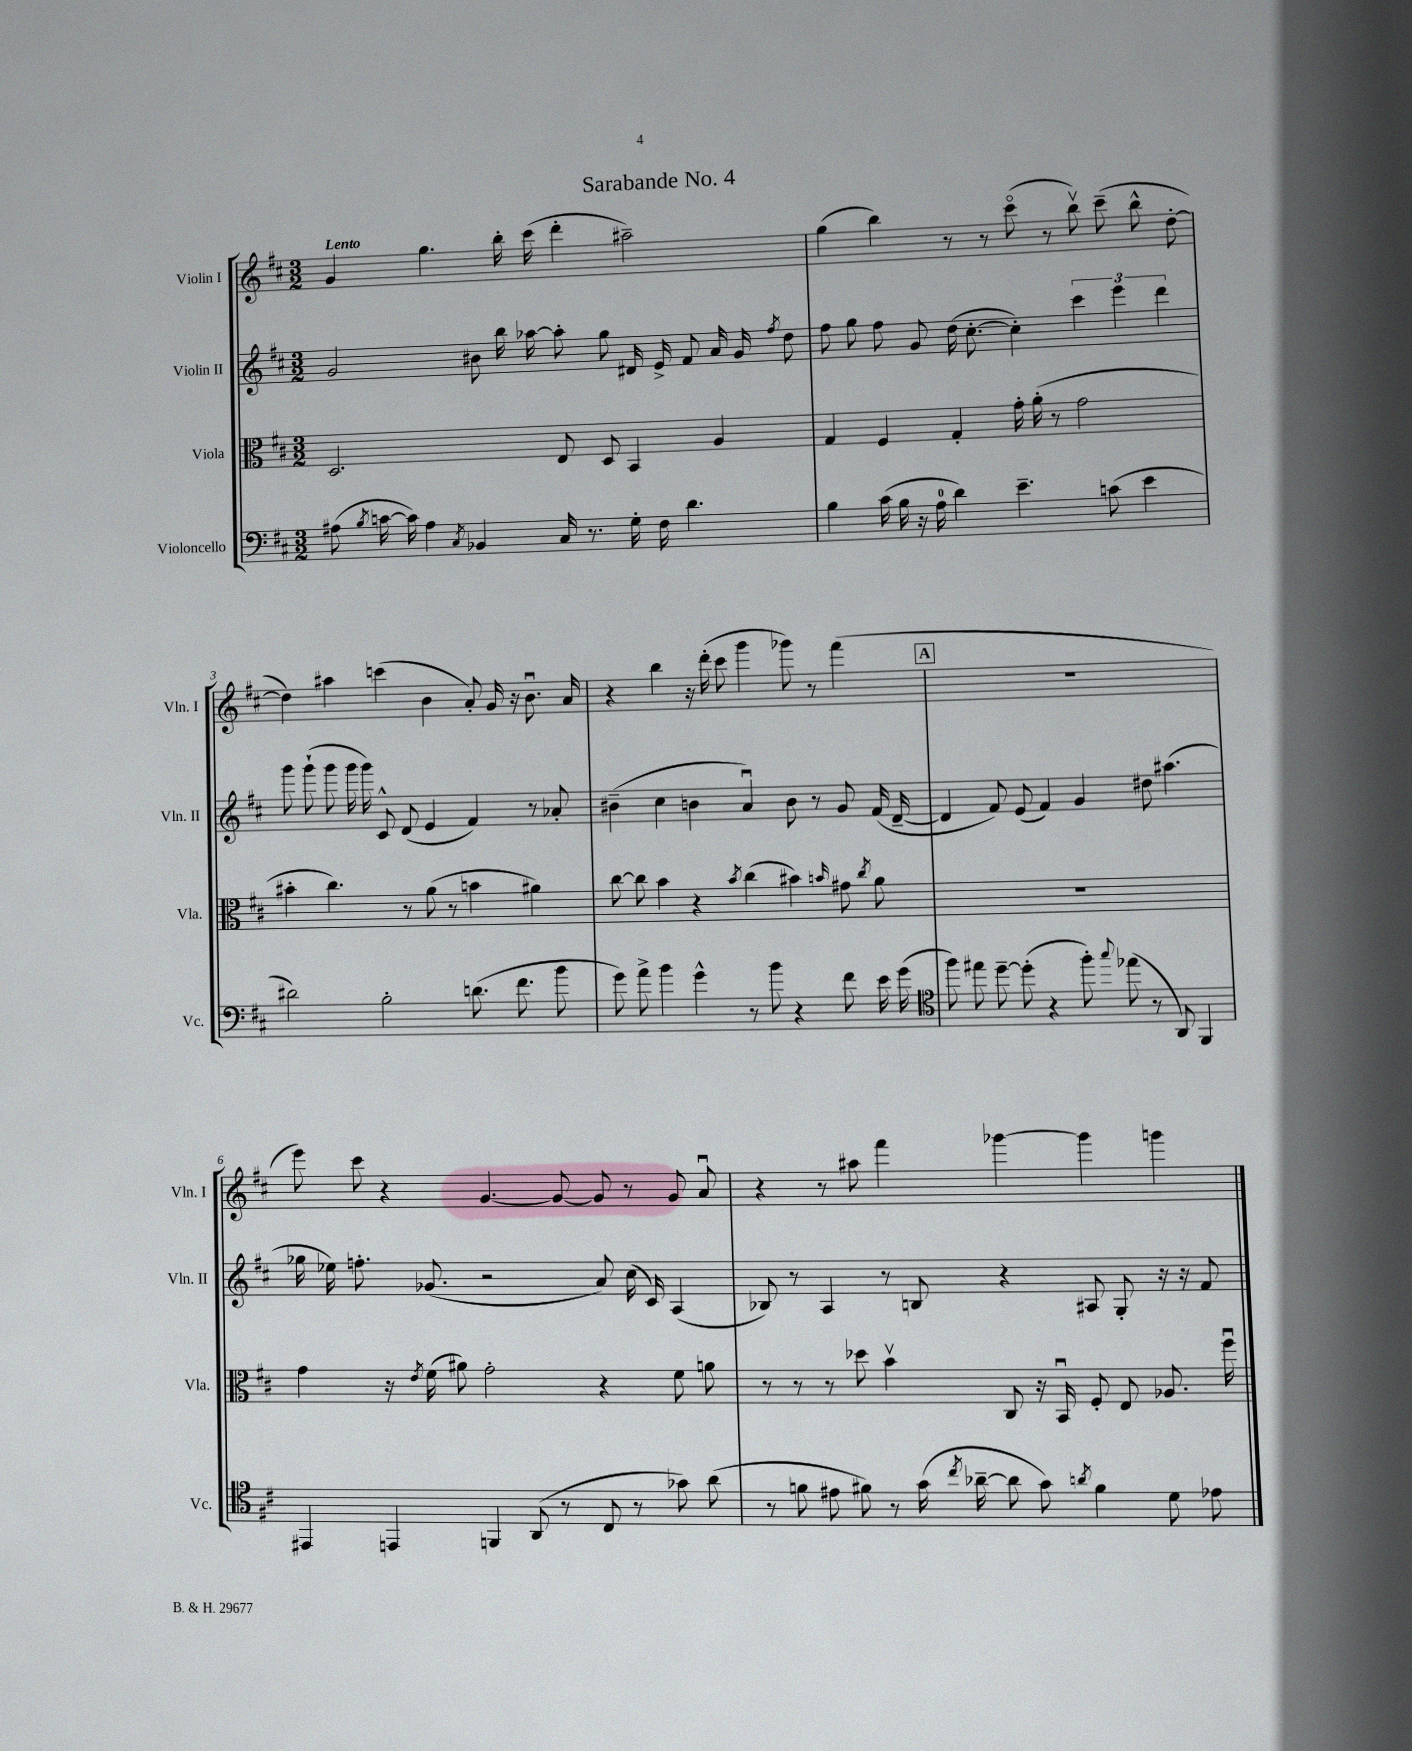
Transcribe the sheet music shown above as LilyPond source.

\header { title = "Sarabande No. 4" }
<<
\new StaffGroup <<
\new Staff = "s0" \with { instrumentName = "Violin I" shortInstrumentName = "Vln. I" } {
    \clef treble \key d \major \numericTimeSignature \time 3/2 \tempo "Lento"
    \autoBeamOff g'4 g''4. b''16-. cis'''16( d'''4-. ais''2--) |
    g''4( b''4) r8 r8 cis'''8\flageolet( r8 b''8\upbow) cis'''8--( b''8-^ d''8~-. |
    d''4) ais''4 c'''4( b'4 a'8-.) g'16 r16 b'8.\downbow a'16 |
    r4 b''4 r16 d'''16-.( cis'''8 g'''4 ges'''8) r8 fis'''4( |
    \mark \markup { \box "A" } R1. |
    e'''8) cis'''8 r4 g'4.~ g'8~ g'8 r8 g'8 a'8\downbow |
    r4 r8 ais''8 fis'''4 ges'''4~ ges'''4 g'''4 \bar "|." |
}
\new Staff = "s1" \with { instrumentName = "Violin II" shortInstrumentName = "Vln. II" } {
    \clef treble \key d \major \numericTimeSignature \time 3/2
    \autoBeamOff g'2 bis'8 b''16 aes''16~ aes''8-. g''8 dis'16 e'16-> fis'8 a'16 g'16 \acciaccatura { fis''8 } d''8 |
    fis''8 g''8 fis''8 g'8 d''16( cis''8.~-. cis''4-.) \tuplet 3/2 { cis'''4 e'''4 d'''4 } |
    g'''8 g'''8-!( g'''8 g'''16 g'''16) cis'8-^ d'8( e'4 fis'4) r8 aes'8-. |
    bis'4--( cis''4 b'4 a'4\downbow) b'8 r8 g'8 fis'16( d'16~-- |
    \mark \markup { \box "A" } d'4 fis'8) e'8( fis'4) g'4 dis''8 ais''4.( |
    ges''16 ees''16) f''8.-. ges'8.( r2 a'8) cis''16( cis'16) a4( |
    bes8) r8 a4 r8 b8 r4 ais8 g8-. r16 r16 fis'8 \bar "|." |
}
\new Staff = "s2" \with { instrumentName = "Viola" shortInstrumentName = "Vla." } {
    \clef alto \key d \major \numericTimeSignature \time 3/2
    \autoBeamOff d2. e8 d8 b,4 a4 |
    g4 fis4 g4-. g'16-. a'16-.( r8 g'2 |
    bis'4-. cis''4.) r8 a'8( r8 b'4 ais'4) |
    cis''8~ cis''8 b'4 r4 \acciaccatura { b'8 } cis''4( bis'4) \grace { b'16 } gis'8 \acciaccatura { cis''8 } a'8 |
    \mark \markup { \box "A" } R1. |
    g'4 r16 \acciaccatura { e'8 } fis'16( ais'8) g'2-. r4 fis'8 a'8 |
    r8 r8 r8 des''8 b'4\upbow cis8 r16 b,16\downbow fis8-. e8 aes8. fis''16\downbow \bar "|." |
}
\new Staff = "s3" \with { instrumentName = "Violoncello" shortInstrumentName = "Vc." } {
    \clef bass \key d \major \numericTimeSignature \time 3/2
    \autoBeamOff ais8( \acciaccatura { b8 } c'16~ c'16) ais4 \acciaccatura { cis8 } bes,4 cis16 r8. g16-. fis16 d'4. |
    b4 cis'16( b16 r16 a16-0 d'4) e'4.-- c'8( e'4 |
    dis'2) b2-. d'8.( fis'8. b'8 |
    g'8) a'8-> b'4 g'4-^ r8 b'8 r4 fis'8 e'16 g'16( |
    \mark \markup { \box "A" } \clef tenor fis''8) eis''8 d''8~-- d''8-.( r4 fis''8-.) \appoggiatura { g''8 } ees''8( r8 a,8) fis,4 |
    eis,4 e,4 f,4 a,8( r8 cis8 r8 ges'8) a'8( |
    r8 f'8 eis'8 fis'8) r8 g'16( \acciaccatura { cis''8 } aes'16~-- aes'8 g'8) \acciaccatura { a'8 } fis'4 d'8 ees'8 \bar "|." |
}
>>
>>
